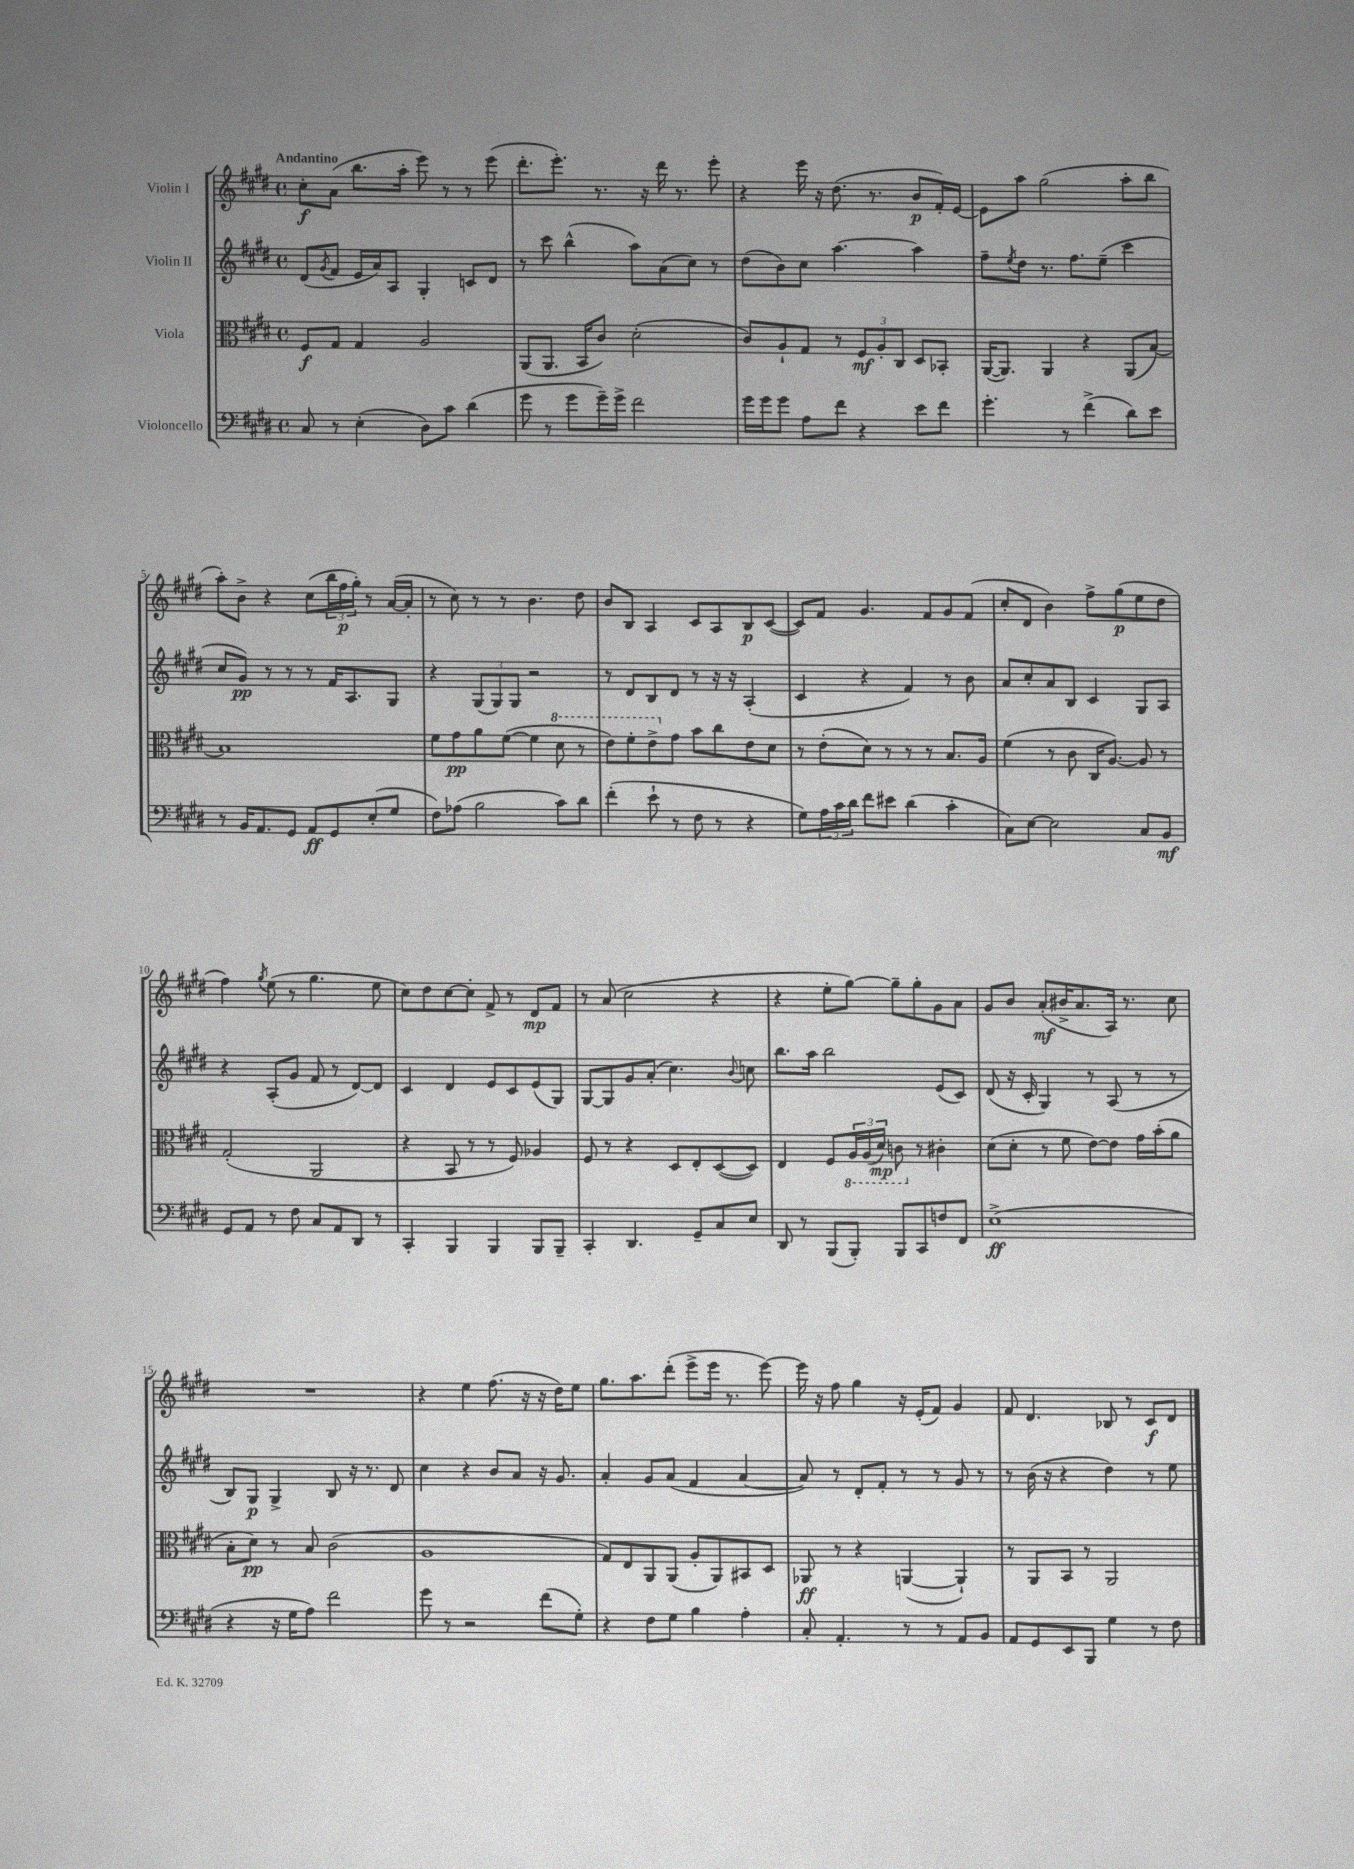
<<
\new StaffGroup <<
\new Staff = "s0" \with { instrumentName = "Violin I" } {
    \clef treble \key e \major \defaultTimeSignature \time 4/4 \tempo "Andantino"
    cis''8-.\f a'8( b''8. a''16-. e'''8) r8 r8 e'''8( |
    dis'''8.-. e'''8.-.) r8. r16 dis'''16 r8. e'''8-. |
    r4 e'''16 r16 dis''8.( r8. b'8\p fis'16-.) e'16~ |
    e'8 a''8 gis''2( a''8-. b''8 |
    a''8-.) b'8-> r4 cis''8( \tuplet 3/2 { b''16 fis''16\p gis''16-.) } r8 a'16~( a'16-. |
    r8 cis''8) r8 r8 b'4. dis''8 |
    b'8 b8 a4 cis'8 a8 b8\p cis'8~( |
    cis'8) fis'8 gis'4. fis'8 gis'8 fis'8( |
    cis''8-. dis'8 b'4) fis''8-> gis''8\p( e''8 dis''8 |
    fis''4) \acciaccatura { gis''8 } e''8( r8 gis''4. e''8 |
    cis''8) dis''8 cis''8~ cis''8-. fis'8-> r8 dis'8\mp fis'8 |
    r8 a'8( cis''2 r4 |
    r4 e''8-. gis''8~) gis''8-- gis''8-. gis'8 a'8 |
    gis'8 b'8 a'8-.\mf( bis'16-> a'8. a16) r8. cis''8 |
    R1 |
    r4 e''4 fis''8.( r16 r16 dis''16) e''8 |
    gis''8. a''8. dis'''8-.( e'''8-> e'''16 r8. e'''8~) |
    e'''16 r16 fis''8 gis''4 r16 e'16-.( fis'8) gis'4 |
    fis'8 dis'4. bes8 r8 cis'8\f dis'8 \bar "|." |
}
\new Staff = "s1" \with { instrumentName = "Violin II" } {
    \clef treble \key e \major \defaultTimeSignature \time 4/4
    dis'8( \acciaccatura { gis'8 } fis'8 e'16 a'16) a8 gis4-. c'8 dis'8 |
    r8 cis'''8 b''4-^( a''8) a'8( cis''8) r8 |
    dis''8( b'8) cis''8 a''4.~ a''4 |
    fis''8-- \acciaccatura { e''8 } dis''8 r8. fis''8. e''8--( cis'''4 |
    cis''8 gis'8\pp) r8 r8 r8 fis'16 a8. gis8 |
    r4 \tuplet 3/2 { gis8( gis8) gis8 } r2 |
    r8 dis'8 b8 dis'8 r8 r16 r16 a4-.( |
    cis'4 r4 fis'4) r8 b'8 |
    a'8 cis''8-. a'8 b8 cis'4 gis8 a8 |
    r4 a8-.( gis'8 fis'8 r8 dis'8~) dis'8 |
    cis'4 dis'4 e'8 cis'8 e'8( gis8) |
    gis8~ gis8 gis'8 a'8-.( cis''4.) \appoggiatura { b'8 } c''8 |
    b''8. a''16 b''2 e'8( cis'8) |
    dis'8( r16 cis'16-. gis4) r8 a8( r8 r8 |
    b8) gis8\p gis4-> b8 r16 r8. dis'8 |
    cis''4 r4 b'8 a'8 r16 gis'8. |
    a'4-. gis'8 a'8( fis'4 a'4~ |
    a'8) r8 dis'8-. fis'8-. r8 r8 gis'8 r8 |
    r8 b'16( r16 r4 dis''4) r8 e''8 \bar "|." |
}
\new Staff = "s2" \with { instrumentName = "Viola" } {
    \clef alto \key e \major \defaultTimeSignature \time 4/4
    fis8\f gis8 gis4 a2 |
    a,8( a,8. b,16 cis'8) dis'2-.( |
    cis'8) a8-! gis8 r8 \tuplet 3/2 { fis8\mf a8-. cis8 } dis8 bes,8-. |
    a,16~( a,8.) a,4 r4 a,8( b8~) |
    b1 |
    fis'8 gis'8\pp a'8 fis'8~( fis'4 \ottava #1 dis''8 r8 |
    e''8) fis''8-. e''8-> \ottava #0 gis'8 b'8 cis''8 e'8 dis'8 |
    r8 e'8-.( dis'8) r8 r8 r8 b8. a16 |
    fis'4( r8 cis'8 cis16 a8.~) a8 r8 |
    gis2-.( a,2 |
    r4 b,8 r8 r8 fis8) aes4 |
    fis8 r8 r4 dis8 e8-. dis8~( dis8) |
    e4 fis8 \tuplet 3/2 { \ottava #-1 a,16 a,16( dis16\mp) } c8 \ottava #0 r8 cis'!4-. |
    dis'8( dis'8-. r8 fis'8 e'8~) e'8 gis'16 b'16-.( a'8 |
    b8-. dis'8\pp) r8 b8 cis'2( |
    a1 |
    gis8) e8 a,8 a,8( a8-. a,8) bis,8 dis8 |
    aes,8\ff r8 r4 a,4~( a,4-!) |
    r8 a,8 b,8 r8 a,2 \bar "|." |
}
\new Staff = "s3" \with { instrumentName = "Violoncello" } {
    \clef bass \key e \major \defaultTimeSignature \time 4/4
    cis8 r8 e4-.( dis8) cis'8 dis'4( |
    gis'8 r8 gis'8 gis'16--) gis'16-> fis'2 |
    gis'16 gis'16 gis'8 a8 fis'8 r4 e'8 fis'8 |
    gis'4.-. r8 fis'4->( dis'8) e'8 |
    r8 b,16 a,8. gis,8 a,8\ff gis,8 e8-.( gis8 |
    fis8) aes8( b2 cis'8) dis'8 |
    fis'4-.( e'8-! r8 fis8 r8 r4 |
    gis8) \tuplet 3/2 { a16 cis'16 dis'16 } fis'8 eis'8 dis'4( cis'4-. |
    cis8) e8~ e2 cis8 b,8\mf |
    gis,8 a,8 r8 fis8 cis8 a,8 dis,8 r8 |
    cis,4-. b,,4 b,,4 b,,8 b,,8-- |
    cis,4-. dis,4. gis,8-- cis8 e8 |
    dis,8 r8 b,,8( b,,8-.) b,,8 cis,8 f8 fis,8 |
    e1->\ff( |
    r4 r16 gis16 a8) fis'2 |
    gis'8 r8 r2 fis'8( gis8-.) |
    r4 fis8 gis8 b4 a4-. |
    cis8-. a,4.-. r8 r8 a,8 b,8 |
    a,8 gis,8 e,8 b,,8 gis4 r8 fis8 \bar "|." |
}
>>
>>
